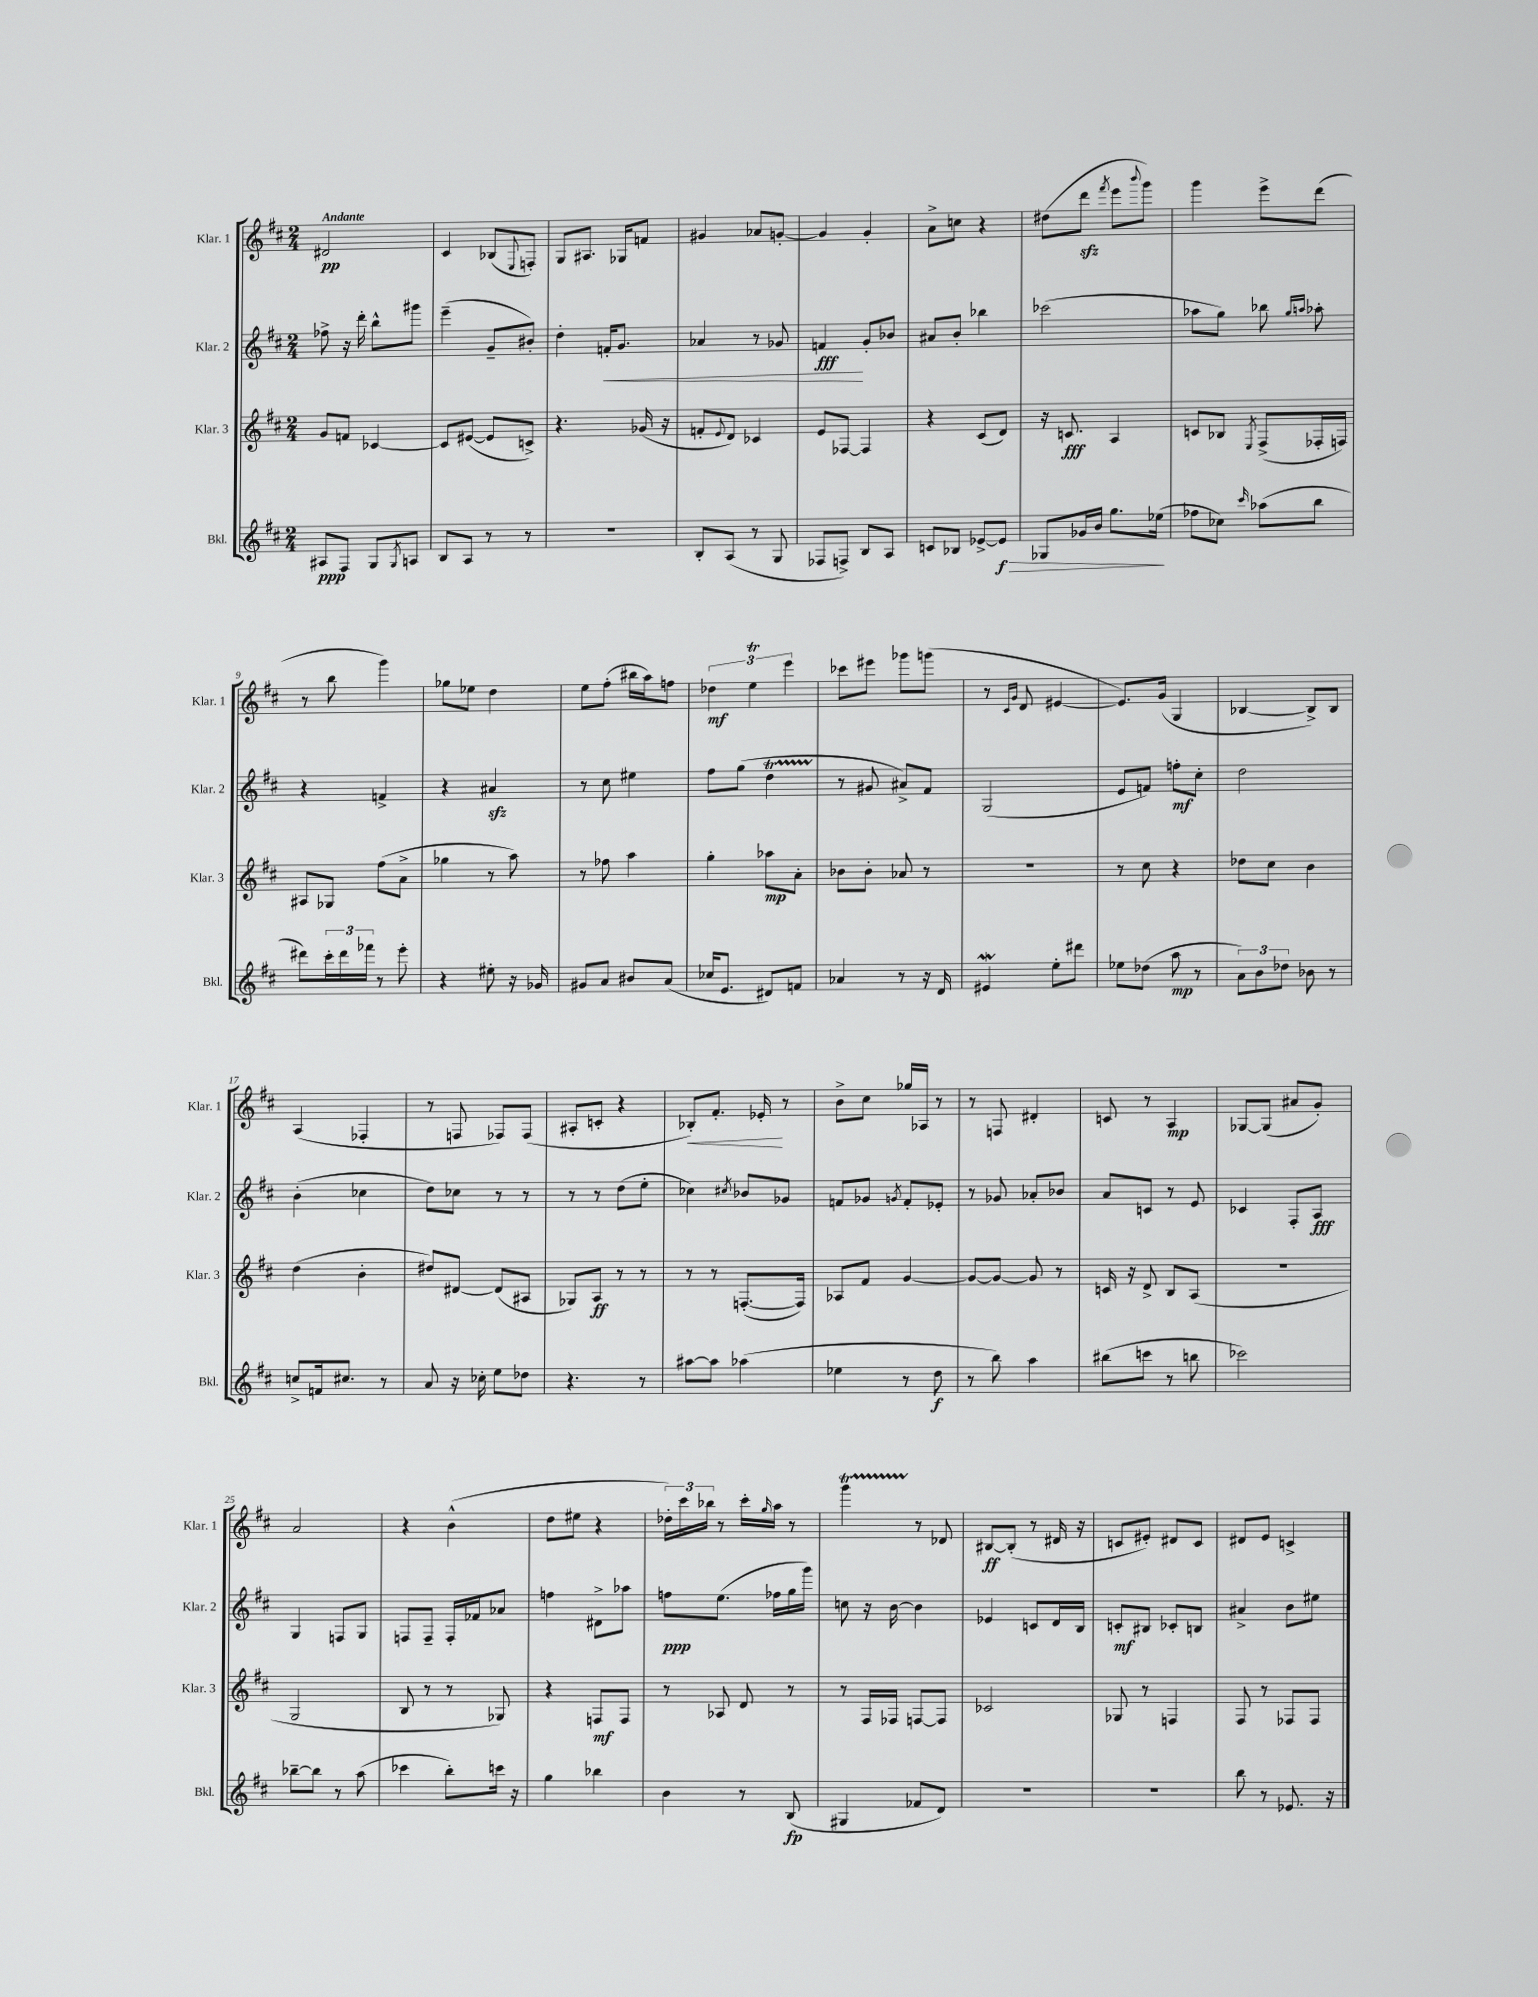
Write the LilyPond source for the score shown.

<<
\new StaffGroup <<
\new Staff = "s0" \with { instrumentName = "Klar. 1" shortInstrumentName = "Klar. 1" } {
    \clef treble \key d \major \numericTimeSignature \time 2/4 \tempo "Andante"
    dis'2\pp |
    cis'4 bes8( \appoggiatura { e8 } f8-.) |
    g8 ais8. ges16 f'8 |
    gis'4 aes'8 g'8~-. |
    g'4 g'4-. |
    a'8-> c''8 r4 |
    dis''8( d'''8\sfz \acciaccatura { fis'''8 } e'''8 \appoggiatura { b'''8 } g'''8) |
    g'''4 e'''8-> d'''8( |
    r8 b''8 g'''4) |
    ges''8 ees''8 d''4 |
    e''8 fis''8-.( bis''16 a''16) f''8 |
    \tuplet 3/2 { des''4\mf e''4\trill e'''4 } |
    ces'''8 eis'''8 ges'''8 g'''8( |
    r8 \grace { cis'16 g'16 } d'8 eis'4~ |
    eis'8.) g'16( g4 |
    bes4~ bes8->) bes8 |
    a4( fes4-. |
    r8 f8 fes8) fes8( |
    ais8-. c'8-. r4 |
    bes8-.\<) fis'8.-. ees'16-.\! r8 |
    b'8-> cis''8 ges''16 aes16 r8 |
    r8 f8 dis'4-. |
    c'8 r8 a4\mp |
    ges8~ ges8( ais'8 g'8-.) |
    a'2 |
    r4 b'4-^( |
    d''8 eis''8 r4 |
    \tuplet 3/2 { des''16-.) cis'''16 bes''16 } r8 cis'''16-. \grace { g''16 } a''16 r8 |
    g'''4\startTrillSpan r8\stopTrillSpan des'8 |
    bis8~\ff bis8-.( r8 dis'16 r16 |
    c'8 eis'8-.) dis'8 c'8 |
    dis'8 e'8 c'4-> \bar "|." |
}
\new Staff = "s1" \with { instrumentName = "Klar. 2" shortInstrumentName = "Klar. 2" } {
    \clef treble \key d \major \numericTimeSignature \time 2/4
    fes''8-> r16 d'''16-. b''8-^ gis'''8 |
    e'''4--( g'8-- bis'8-.) |
    d''4-. f'16-.\< g'8. |
    aes'4 r8 ges'8 |
    f'4\fff\! g'8-. bes'8 |
    ais'8 b'8-. bes''4 |
    ces'''2( |
    aes''8 g''8) bes''8 \grace { g''16 a''16 } aes''8-. |
    r4 f'4-> |
    r4 ais'4\sfz |
    r8 cis''8 eis''4 |
    fis''8 g''8( d''4\startTrillSpan |
    r8\stopTrillSpan gis'8 ais'8->) fis'8 |
    g2( |
    e'8 f'8) f''8-.\mf cis''8-. |
    d''2 |
    b'4-.( ces''4 |
    d''8) ces''8 r8 r8 |
    r8 r8 d''8( e''8-. |
    ces''4) \acciaccatura { cis''8 } bes'8 ges'8 |
    f'8 ges'8 \acciaccatura { g'8 } f'8-. ees'8-. |
    r8 ges'8 aes'8-. bes'8 |
    a'8 c'8 r8 e'8 |
    ces'4 fis8-. a8\fff |
    g4 f8 g8 |
    f8 f8-- f16-. fes'16 aes'8 |
    f''4 dis'8-> aes''8 |
    f''8\ppp e''8.( fes''16 g''16 g'''16) |
    c''8 r16 b'16~ b'4 |
    ees'4 c'8 d'16 b16 |
    c'8-.\mf bis8 ces'8-. b8 |
    ais'4-> b'8 eis''8 \bar "|." |
}
\new Staff = "s2" \with { instrumentName = "Klar. 3" shortInstrumentName = "Klar. 3" } {
    \clef treble \key d \major \numericTimeSignature \time 2/4
    g'8 f'8 ces'4~ |
    ces'8 eis'8~( eis'8 c'8->) |
    r4. ges'16( r16 |
    f'8-. \appoggiatura { e'8 } d'8) ces'4 |
    e'8 fes8~ fes4 |
    r4 cis'8( d'8) |
    r16 c'8.\fff a4 |
    c'8 bes8 \acciaccatura { e8 } fis8->( fes16-. f16) |
    ais8 ges8 fis''8( a'8-> |
    ges''4 r8 a''8) |
    r8 fes''8 a''4 |
    g''4-. aes''8\mp a'8-. |
    bes'8 bes'8-. aes'8 r8 |
    R2 |
    r8 cis''8 r4 |
    des''8 cis''8 b'4 |
    d''4( b'4-. |
    dis''8) dis'8~ dis'8( ais8 |
    ges8) a8\ff r8 r8 |
    r8 r8 f8.~-.( f16) |
    aes8 fis'8 g'4~ |
    g'8~ g'8~ g'8 r8 |
    c'16 r16 d'8-> b8 a8( |
    r2 |
    g2 |
    b8 r8 r8 ges8) |
    r4 f8\mf f8 |
    r8 aes8 d'8 r8 |
    r8 fis16 fes16 f8~ f8 |
    ces'2 |
    ges8 r8 f4 |
    fis8 r8 fes8 fes8 \bar "|." |
}
\new Staff = "s3" \with { instrumentName = "Bkl." shortInstrumentName = "Bkl." } {
    \clef treble \key d \major \numericTimeSignature \time 2/4
    ais8\ppp fis8 g8 \acciaccatura { g8 } a8 |
    b8 a8 r8 r8 |
    R2 |
    b8-. a8( r8 g8 |
    fes8 f8->) b8 a8 |
    c'8 bes8 ees'8~-> ees'8\f\> |
    ges8 ges'16 b'16 g''8. ees''16\!( |
    fes''8 ces''8) \grace { cis'''16 } aes''8( b''8 |
    dis'''8) \tuplet 3/2 { cis'''16-. dis'''16 fes'''16 } r8 e'''8-. |
    r4 eis''8-. r16 ges'16 |
    gis'8 a'8 bis'8 a'8( |
    ces''16 e'8. dis'8) f'8 |
    aes'4 r8 r16 d'16 |
    eis'4\mordent e''8-. dis'''8 |
    ees''8 des''8( a''8\mp r8 |
    \tuplet 3/2 { a'8) b'8 des''8 } bes'8 r8 |
    c''8-> f'16 cis''8. r8 |
    a'8 r16 ces''16-. e''8 des''8 |
    r4. r8 |
    ais''8~ ais''8 aes''4( |
    ees''4 r8 d''8\f |
    r8 b''8) a''4 |
    bis''8( c'''8 r8 b''8 |
    ces'''2) |
    bes''8~-- bes''8 r8 a''8( |
    ces'''4 b''8-.) c'''16 r16 |
    g''4 bes''4 |
    b'4 r8 b8\fp( |
    gis4 fes'8 d'8) |
    R2 |
    R2 |
    b''8 r8 ees'8. r16 \bar "|." |
}
>>
>>
